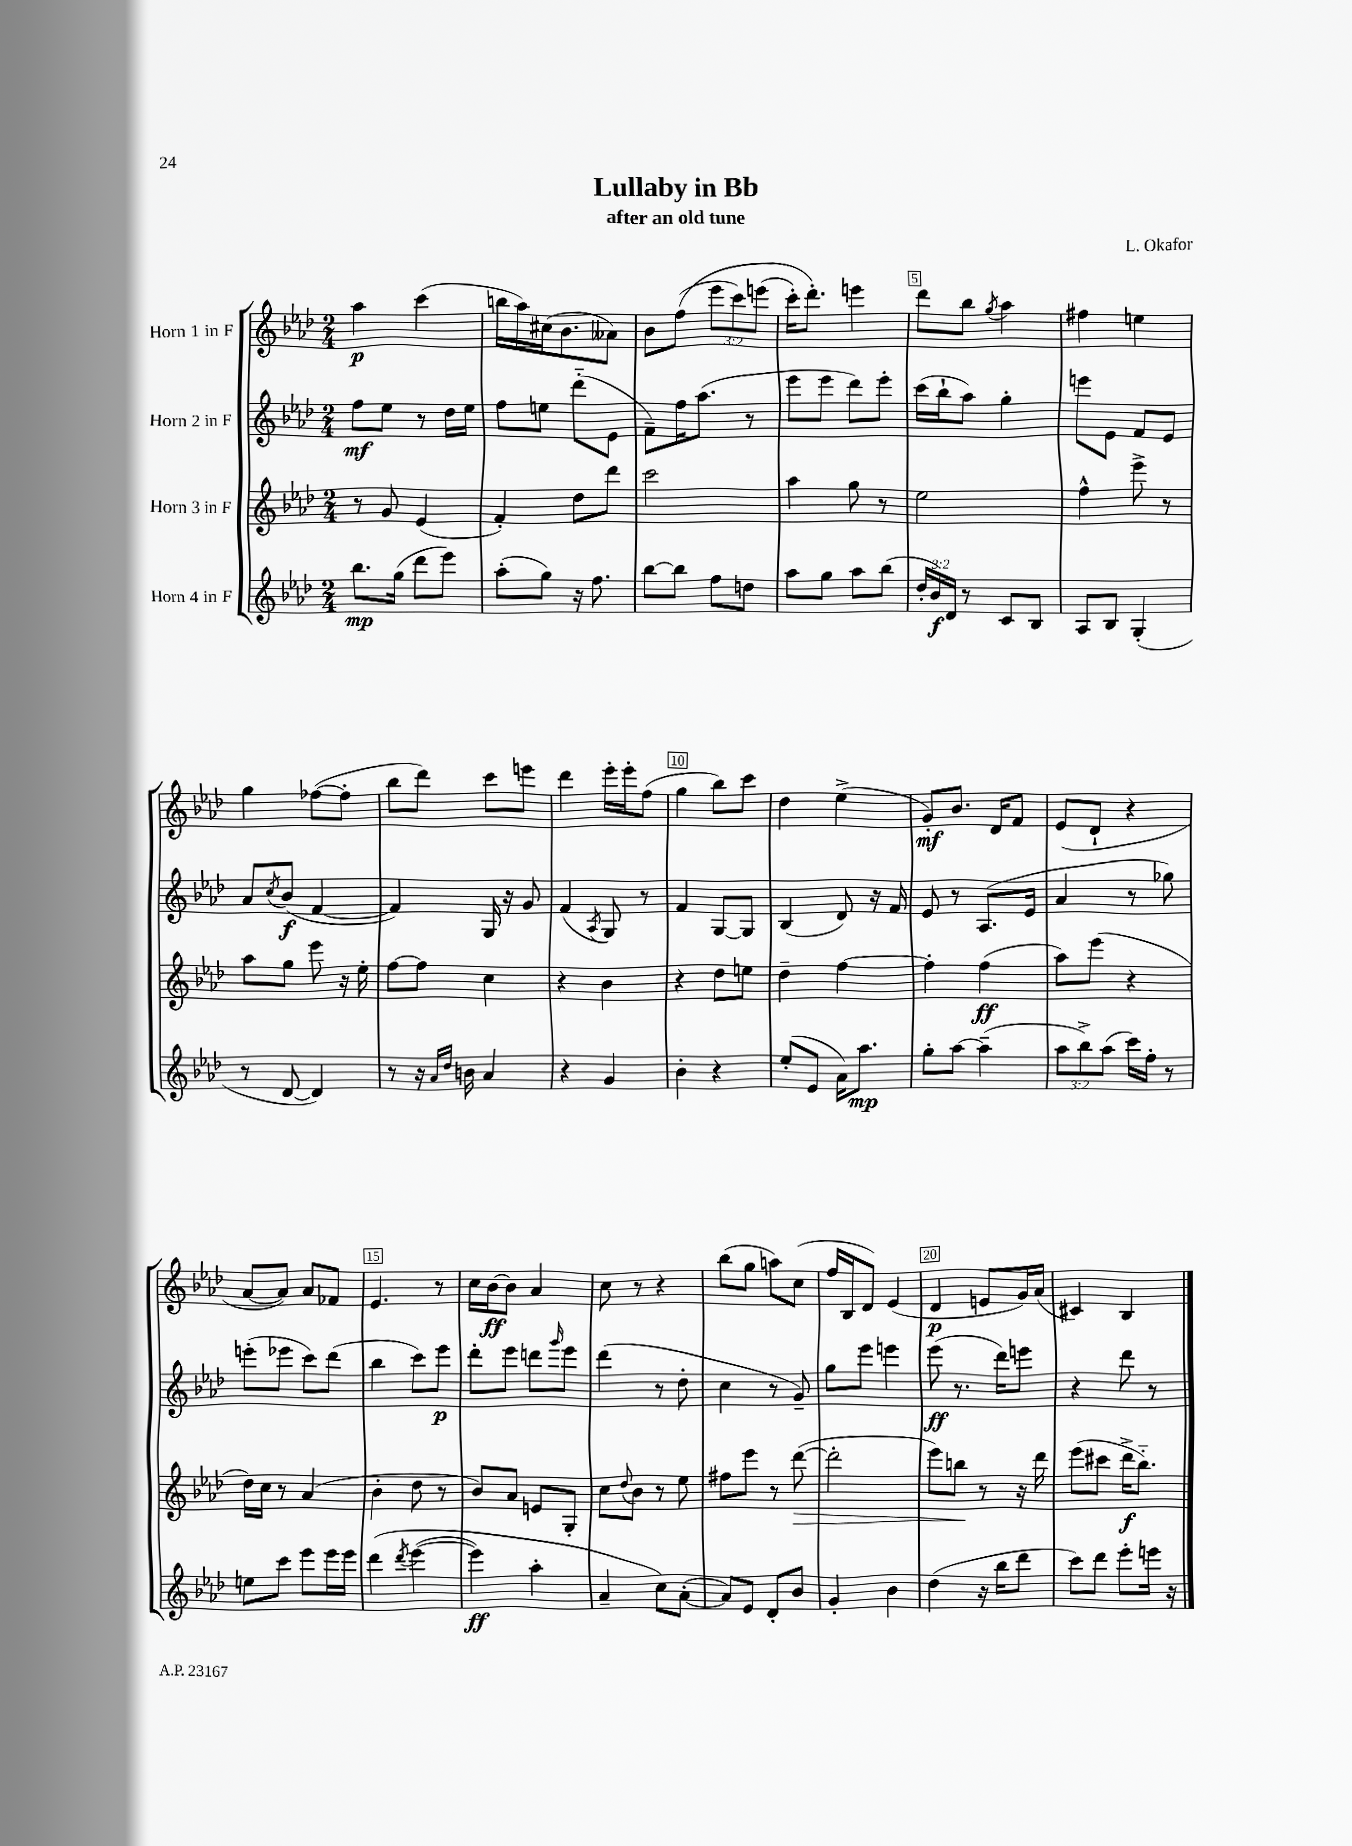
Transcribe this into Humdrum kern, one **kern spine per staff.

**kern	**kern	**kern	**kern
*staff4	*staff3	*staff2	*staff1
*clefG2	*clefG2	*clefG2	*clefG2
*k[b-e-a-d-]	*k[b-e-a-d-]	*k[b-e-a-d-]	*k[b-e-a-d-]
*M2/4	*M2/4	*M2/4	*M2/4
8.bb-\L	8r	8ff\L	4aa-\
.	8g/	8ee-\J	.
(16gg\Jk	.	.	.
8ddd-\L	(4e-/	8r	(4ccc\
8eee-\J)	.	16dd-\LL	.
.	.	16ee-\JJ	.
=	=	=	=
(8aa-'\L	4f'/)	8ff\L	16bb\LL
.	.	.	16aa-\)
8gg\J)	.	8ee\J	(16cc#\J
.	.	.	8.b-\
16r	8dd-\L	(8ddd-'~\L	.
8.ff\	.	.	.
.	8ddd-\J	8e-\J	8a--\J)
=	=	=	=
[8bb-\L	2ccc\	8f~\L)	8b-\L
8bb-\]J	.	16ff\K	&((8ff\J
.	.	(8.aa-\J	.
8ff\L	.	.	12eee-\L
.	.	.	12ccc\)
8dd\J	.	8r	.
.	.	.	(12eee\J
=	=	=	=
8aa-\L	4aa-\	8eee-\L	16ccc'\LK)
.	.	.	8.ddd-'\J&)
8gg\J	.	8eee-\J	.
8aa-\L	8gg\	8ddd-\L)	4eee\
(8bb-\J	8r	8eee-'\J	.
=	=	=	=
24dd-'/LL	2ee-\	(16ccc\LL	8ddd-\L
24b-/)	.	.	.
.	.	16bb-`\J	.
24d-/JJ	.	.	.
8r	.	8aa-\J)	8bb-\J
.	.	.	8qgg/
8c/L	.	4gg'\	4aa-\
8B-/J	.	.	.
=	=	=	=
8A-/L	4ff^^\	8eee\L	4ff#\
8B-/J	.	8e-\J	.
(4G'/	8eee-^\	8f/L	4ee\
.	8r	8e-/J	.
=	=	=	=
8r	8aa-\L	8a-/L	4gg\
.	.	8qcc/	.
[8d-/	8gg\J	(8b-/J	.
4d-/])	8eee-\	[4f/	([8ff-\L
.	16r	.	8ff-'\]J
.	16ee-'\	.	.
=	=	=	=
8r	[8ff\L	4f/])	8bb-\L
16r	8ff\]J	.	8ddd-\J)
16qqa-/LL	.	.	.
16qqdd-/JJ	.	.	.
16b\	.	.	.
4a-/	4cc\	16G/	8ccc\L
.	.	16r	.
.	.	8g/	8eee\J
=	=	=	=
4r	4r	(4f/	4ddd-\
.	.	8qA-/	.
4g/	4b-\	8G/)	16eee-'\LL
.	.	.	16eee-'\J
.	.	8r	(8ff\J
=	=	=	=
4b-'\	4r	4f/	4gg\
4r	8dd-\L	[8G/L	8bb-\L)
.	8ee\J	8G/]J	8ccc\J
=	=	=	=
(8ee-'/L	4dd-~\	(4B-/	4dd-\
8e-/J	.	.	.
16a-\LK)	[4ff\	8d-/)	(4ee-^\
8.aa-\J	.	.	.
.	.	16r	.
.	.	16f/	.
=	=	=	=
8gg'\L	4ff'\]	8e-/	8g'/L)
[8aa-\J	.	8r	8.b-/J
(4aa-~\]	(4ff\	(8.A-/L	.
.	.	.	16d-/LK
.	.	.	8f/J
.	.	16e-/Jk	.
=	=	=	=
12aa-\L	8aa-\L)	4a-/	(8e-/L
12bb-^\)	.	.	.
.	(8eee-\J	.	8d-`/J
(12aa-\J	.	.	.
16ccc\LL)	4r	8r	4r
16ff'\JJ	.	.	.
8r	.	8gg-\)	.
=	=	=	=
8ee\L	16dd-\LL)	(8eee'\L	[8a-/L
.	16cc\JJ	.	.
8ccc\J	8r	8eee-\J	8a-/]J)
8eee-\L	(4a-/	8ccc\L)	8a-/L
16eee-\L	.	(8ddd-\J	8f-/J
16eee-\JJ	.	.	.
=	=	=	=
&(4ddd-\	4b-'\	4bb-\	4.e-/
8qddd-/	.	.	.
([4eee-\	8dd-\	8ccc\L)	.
.	8r	8eee-\J	8r
=	=	=	=
4eee-\])	8b-/L)	8ddd-'\L	16cc\LL
.	.	.	[16b-\J
.	8a-/J	8eee-\J	8b-\]J
4aa-'\	8e/L	8ddd\L	4a-/
.	.	16qqggg/	.
.	8G'/J	8eee-\J	.
=	=	=	=
4a-~/	8cc\L	(4ddd-\	8cc\
.	8qqdd-/	.	.
.	8b-\J	.	8r
8cc\L&)	8r	8r	4r
([8a-'\J	8ee-\	8dd-'\	.
=	=	=	=
8a-/]L)	8ff#\L	4cc\	(8bb-\L
8e-/J	8eee-\J	.	8gg\J
8d-'/L	8r	8r	8aa\L)
8b-/J	([8ddd-\	8g~/)	(8cc\J
=	=	=	=
4g'/	2ddd-'\]	8gg\L	16ff/LL
.	.	.	16B-/J
.	.	8eee-\J	8d-/J)
4b-\	.	4eee\	(4e-/
=	=	=	=
(4dd-\	8eee-\L)	(8eee-\	4d-/
.	8bb\J	8.r	.
16r	8r	.	8e/L
16bb-\LK	.	16ddd-\LK)	.
8ddd-\J	16r	8eee\J	16g/L)
.	16ddd-\	.	(16a-/JJ
=	=	=	=
8ccc\L)	(8eee-\L	4r	4c#/)
8ddd-\J	8ccc#\J	.	.
8eee-'\L	16ddd-^\LK	8ddd-\	4B-/
.	8.bb-'~\J)	.	.
16eee\Jk	.	8r	.
16r	.	.	.
==	==	==	==
*-	*-	*-	*-
